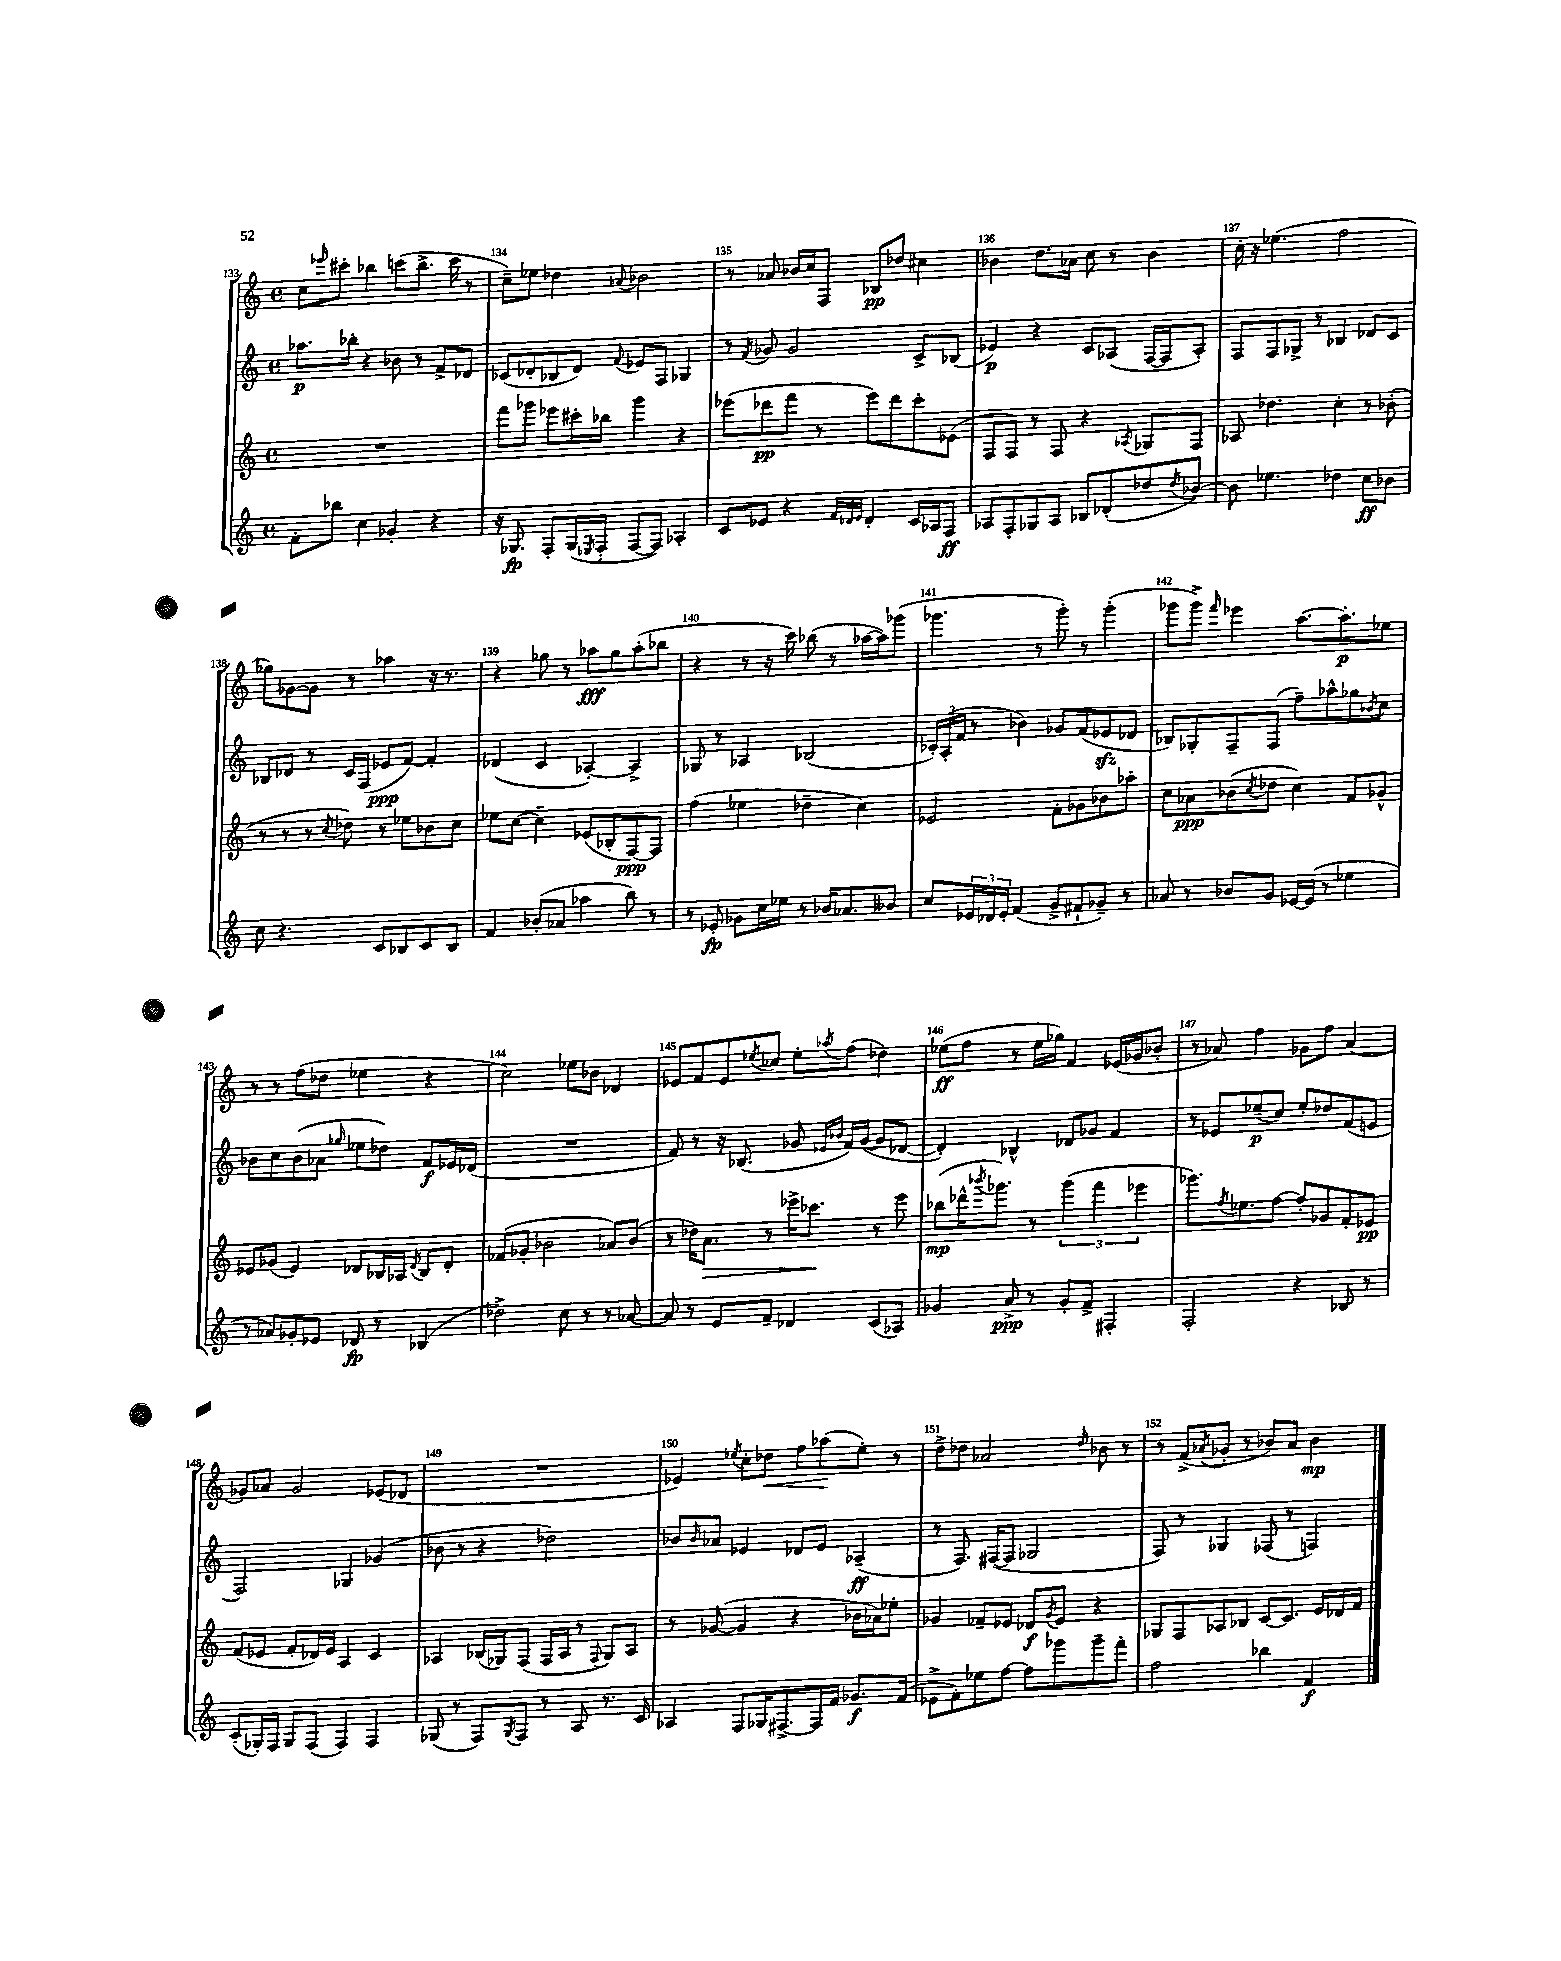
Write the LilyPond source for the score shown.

<<
\new StaffGroup <<
\new Staff = "s0" {
    \clef treble \key c \major \defaultTimeSignature \time 4/4
    c''8 \grace { ees'''16 } cis'''8-. bes''4 c'''8( bes''8.-> c'''16 r8 |
    c''8--) ees''8 des''4 \appoggiatura { aes'8 } bes'2 |
    r8 aes'8 bes'16 c''16 f8 bes8\pp des''8 cis''4 |
    bes'4 d''8. aes'16 c''8 r8 bes'4 |
    c''16-. r16 ees''4.( f''2 |
    ges''8) ges'8~ ges'8 r8 aes''4 r16 r8. |
    r4 ges''8 r8 aes''8\fff ges''8 aes''8-.( bes''8 |
    r4 r8 r16 c'''16) bes''8( r8 aes''16~ aes''16) ges'''8( |
    ges'''4. r8 ges'''8-.) r8 ges'''4-.( |
    ges'''8 ges'''8->) \grace { f'''16 } ees'''4 a''8.~ a''8.-.\p ees''8 |
    r8 r8 f''8( des''8 ees''4 r4 |
    c''2) ees''8 bes'8 des'4 |
    ees'8 f'8 ees'8 \acciaccatura { ees''8 } ces''8 ees''8-. \acciaccatura { aes''8 } f''8( des''4) |
    ees''8\ff( f''8 r8 ees''16 ges''16) f'4 ees'16( ges'16 bes'8-. |
    r8 aes'8) f''4 ges'8 f''8 aes'4( |
    ges'8) aes'8 ges'2 ees'8( des'8 |
    R1 |
    ees'4) \acciaccatura { ees''8 } c''8-. des''8\< f''8 aes''8\!( ees''8-.) r8 |
    d''8-> des''8 aes'2 \grace { des''16 } bes'8 r8 |
    r8 f'8->( \acciaccatura { aes'8 } ges'8-. r8 bes'8) aes'8 bes'4\mp \bar "|." |
}
\new Staff = "s1" {
    \clef treble \key c \major \defaultTimeSignature \time 4/4
    aes''8.\p bes''16-. r4 bes'8 r8 f'8-> des'8 |
    ces'8( des'8-. bes8 des'8) \appoggiatura { f'8 } ees'8 f8 ges4 |
    r8 \acciaccatura { f'8 } ges'8 ges'2 c'8-> bes8( |
    ees'4\p) r4 c'8 aes8( f16~ f16 aes8-.) |
    f8 f8 ges8-> r8 bes4 des'8 c'8 |
    bes8 des'8 r8 c'16 f16( ees'8\ppp f'8~) f'4-. |
    des'4( c'4 aes4~-.) aes4-> |
    ges8 r8 aes4 bes2( |
    \tuplet 3/2 { ces'16-.) a16-.( f'16 } r8 bes'4) ges'8 f'8( ees'8\sfz des'8 |
    bes8) ges8-. f8-- f8( f''8--) aes''8-^ ges''8 \acciaccatura { bes'8 } c''8 |
    bes'8 c''8 bes'8( aes'8 \grace { ges''16 } ees''8 des''8) f'8\f ees'16 des'16( |
    R1 |
    f'8) r8 r16 bes8.( ges'8 \grace { ees'16 bes'16 } f'16) ges'16~( ges'8 des'8~ |
    des'4-.) bes4-^ des'8 ges'8 f'4 |
    r8 ees'8 ees''8--\p( c''8) ees''8-. des''8 f'8( e'8 |
    f2) ges4 ges'4( |
    bes'8 r8 r4 des''2) |
    bes'8 \grace { bes'16 } aes'8 ees'4 des'8 ees'8 aes4--\ff( |
    r8 f8.) fis16~( fis8 ges2 |
    f8) r8 ges4 fes8( r8 f4) \bar "|." |
}
\new Staff = "s2" {
    \clef treble \key c \major \defaultTimeSignature \time 4/4
    R1 |
    f'''8 ges'''8 ees'''8 cis'''16-. bes''16 ges'''4 r4 |
    ees'''8( des'''8\pp f'''8 r8 ees'''8) des'''8 c'''8-. ees'8( |
    f8 f8) r8 f8 r4 \acciaccatura { aes8 } ges8 f8 |
    aes8 des''4. c''4-. r8 bes'8-.( |
    r8 r8 r8 \acciaccatura { c''8 } des''8) r8 ees''8 bes'8 c''8 |
    ees''8 c''8~ c''4-- ees'8( bes8-. f8~\ppp) f8 |
    f''4( ees''4 des''4-- c''4) |
    ees'2 f'8-. ges'8 bes'8 aes''8-. |
    c''8 aes'8\ppp bes'8( \acciaccatura { c''8 } des''8 c''4) f'8 ges'8-^ |
    ees'8 ges'8( ees'4) des'8 bes16 aes16 \acciaccatura { des'8 } bes8 des'8-. |
    fes'8( ges'8-. bes'2 aes'8) bes'8( |
    r8 des''16) a'8.\> r8 ees'''16-> ces'''8.\! r8 ees'''8 |
    bes''8\mp( des'''16-^ \acciaccatura { bes'''8 } ges'''8.) r8 \tuplet 3/2 { ges'''4( f'''4 ees'''4 } |
    ges'''8.) \acciaccatura { f''8 } ees''8. f''8~ f''8-. ges'8 f'8-. ees'8\pp |
    f'8( ees'8 f'8-. des'16) ees'16 a4 c'4 |
    aes4 bes16( ges16) f8( f16 aes16 r8 \appoggiatura { f8 } ges8) aes8 |
    r8 ges'8~( ges'4 r4 bes'16 aes'16) ees''8-. |
    ges'4 fes'8-- ees'8 des'8\f \acciaccatura { ges'8 } ees'8 r4 |
    ges8 f8 aes8 bes8 c'8~ c'8. e'16 des'16 f'16 \bar "|." |
}
\new Staff = "s3" {
    \clef treble \key c \major \defaultTimeSignature \time 4/4
    f'8-. bes''8 c''4 ges'4-. r4 |
    r16 ges8.\fp f8-. ges16( \acciaccatura { ees8 } f16-. f8~ f8) aes4-. |
    c'8 ees'8 r4 \grace { f'32 des'32 ees'32 } des'4-. c'16 aes16 f8\ff |
    aes8 f8-. ges8 aes8 bes8 des'8-.( des''8 \acciaccatura { des''8 } bes'8~) |
    bes'8 ees''4. des''4 c''8\ff bes'8 |
    c''8 r4. c'8 bes8 c'8 bes8 |
    f'4 bes'8-.( aes'8 aes''4 b''8) r8 |
    r8 ees'8-.\fp ges'8 c''16 ees''16 r8 bes'16 aes'8. beses'8 |
    c''8 \tuplet 3/2 { ees'16 des'16 ees'16-. } f'4( g'8-> fis'8-! ges'8--) r8 |
    aes'8 r8 bes'8 g'8 ees'16~ ees'16( r8 ees''4 |
    r8 aes'8) ges'8-. ees'8 des'8\fp r8 bes4( |
    des''2->) c''8 r8 r8 aes'8~ |
    aes'8 r8 e'8 f'8-- des'4 c'8( aes8) |
    ges'4 a'8->\ppp r8 ges'8-. f'8-> fis4-. |
    f2-. r4 bes8 r8 |
    c'8-.( ges16-.) f16 ges8 f8( f4) f4 |
    ges8( r8 f8) \acciaccatura { ges8 } f8 r8 a8 r8. c'16 |
    aes4 f8 ges16 fis8.~-> fis16 f'16 ges'8.\f f'16( |
    ees'8-> f'8-.) ees''8 f''8~ f''8 ges'''8 ges'''8-- f'''8-. |
    f''2 bes''4 f'4\f \bar "|." |
}
>>
>>
\layout { \context { \Score currentBarNumber = #133 \override BarNumber.break-visibility = ##(#f #t #t) barNumberVisibility = #all-bar-numbers-visible } }
